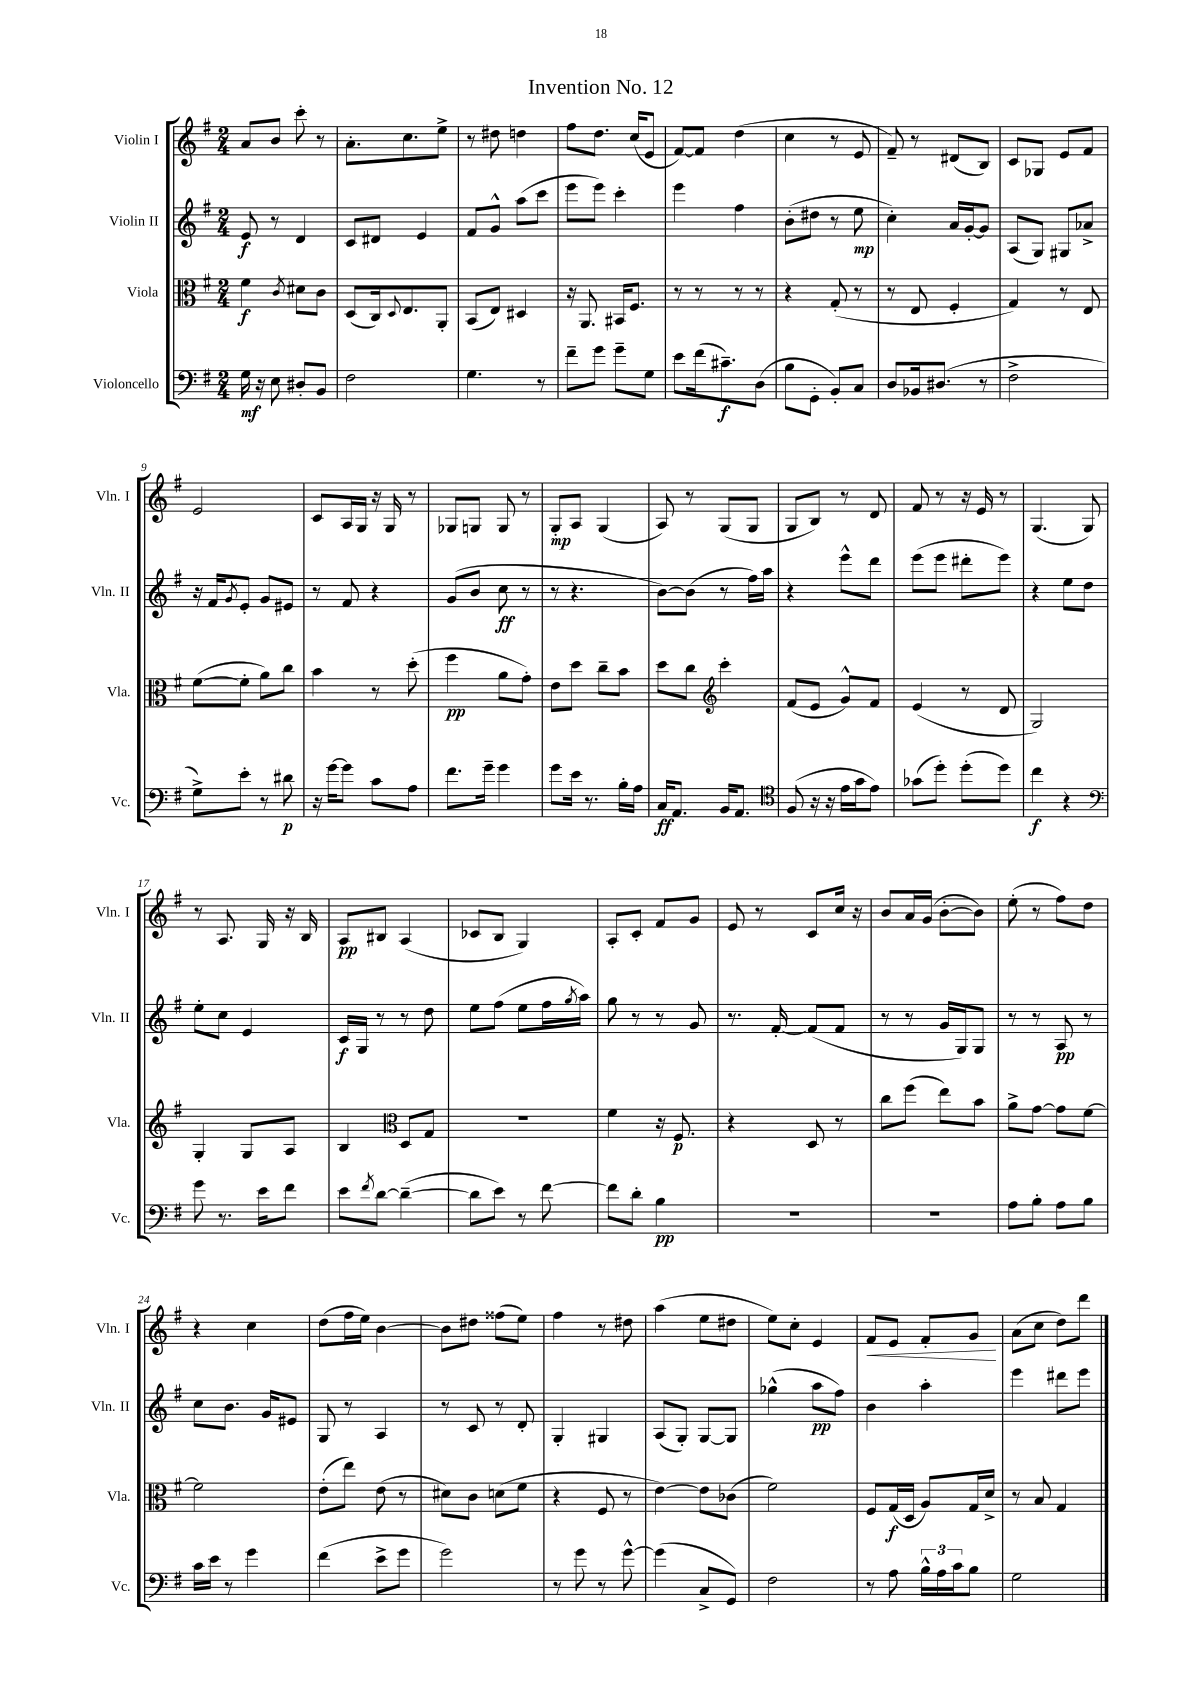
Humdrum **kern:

**kern	**kern	**kern	**kern
*staff4	*staff3	*staff2	*staff1
*clefF4	*clefC3	*clefG2	*clefG2
*k[f#]	*k[f#]	*k[f#]	*k[f#]
*M2/4	*M2/4	*M2/4	*M2/4
16G	4f#	8e	8a
16r	.	.	.
8E	.	8r	8b
.	8qc	.	.
8D#'	8d#	4d	8ccc'
8BB	8c	.	8r
=	=	=	=
2F#	(8D	8c	8.a'
.	16C)	8d#	.
.	8qqD	.	.
.	8.E	.	8.cc
.	.	4e	.
.	8AA'	.	8ee^
=	=	=	=
4.G	(8BB	8f#	8r
.	8E)	8g^^	8dd#
.	4D#	(8aa	4dd
8r	.	8ccc	.
=	=	=	=
8f#~	16r	8eee	8ff#
.	8.AA	.	.
8g	.	8eee)	8.dd
8g~	16BB#	4ccc'	.
.	8.F#	.	(16cc
8G	.	.	8e
=	=	=	=
8e	8r	4eee	[8f#)
(16f#	8r	.	8f#]
8.c#~)	.	.	.
.	8r	4ff#	(4dd
(8D	8r	.	.
=	=	=	=
8B	4r	(8b'	4cc
8GG'	.	8dd#	.
8BB')	(8G'	8r	8r
8C	8r	8ee	8e
=	=	=	=
8D	8r	4cc')	8f#~)
16BB-	8E	.	8r
(8.D#	.	.	.
.	4F#'	16a	(8d#
.	.	[16g'	.
8r	.	8g]	8B)
=	=	=	=
2F#^	4G)	(8A	8c
.	.	8G)	8G-
.	8r	8G#	8e
.	8E	8a-^	8f#
=	=	=	=
8G^)	([8f#	16r	2e
.	.	16f#	.
.	.	8qg	.
8e'	8f#']	8e'	.
8r	8a)	8g	.
8d#	8cc	8e#	.
=	=	=	=
16r	4b	8r	8c
[16g	.	.	.
8g]	.	8f#	16A
.	.	.	16G
8c	8r	4r	16r
.	.	.	16G
8A	(8dd'	.	8r
=	=	=	=
8.f#	4ff#	(8g	8G-
.	.	8b	8G
16g~	.	.	.
4g	8a	8cc	8G
.	8g')	8r	8r
=	=	=	=
8g	8e	8r	8G'
16e	8dd	4.r	8A
8.r	.	.	.
.	8cc~	.	(4G
16B'	8b	.	.
16A	.	.	.
=	=	=	=
16C	8dd	[8b)	8A)
8.AA	.	.	.
.	8cc	(8b]	8r
*	*clefG2	*	*
16BB	4ccc'	8r	(8G
8.AA	.	.	.
.	.	16ff#)	8G
.	.	16aa	.
=	=	=	=
*clefC4	*	*	*
(8F#	(8f#	4r	8G
16r	8e	.	8B)
16r	.	.	.
16e	8g^^)	8eee^^	8r
16g	.	.	.
8e)	8f#	8ddd	8d
=	=	=	=
(8g-	(4e	(8eee	8f#
8dd')	.	8eee	8r
(8dd'	8r	8ddd#'	16r
.	.	.	16e
8dd)	8d	8eee)	8r
=	=	=	=
4cc	2G)	4r	(4.G
4r	.	8ee	.
.	.	8dd	8G)
=	=	=	=
*clefF4	*	*	*
8g	4G'	8ee'	8r
8.r	.	8cc	8.A
.	8G	4e	.
16e	.	.	16G
8f#	8A	.	16r
.	.	.	16B
=	=	=	=
8e	4B	16c	8A
.	.	16G	.
8qf#	.	.	.
[8d	.	8r	8B#
*	*clefC3	*	*
(4d~_	8D	8r	(4A
.	8G	8dd	.
=	=	=	=
8d]	2r	8ee	8c-
8e)	.	(8ff#	8B
8r	.	8ee	4G)
[8f#	.	16ff#	.
.	.	8qgg	.
.	.	16aa)	.
=	=	=	=
8f#]	4f#	8gg	8A'
8d'	.	8r	8c'
4B	16r	8r	8f#
.	8.F#	.	.
.	.	8g	8g
=	=	=	=
2r	4r	8.r	8e
.	.	.	8r
.	.	[16f#'	.
.	8D	(8f#]	8c
.	8r	8f#	16cc
.	.	.	16r
=	=	=	=
2r	8cc	8r	8b
.	(8ff#	8r	16a
.	.	.	(16g
.	8ee)	16g	[8b'
.	.	16G)	.
.	8b	8G	8b])
=	=	=	=
8A	8a^	8r	(8ee'
8B'	[8g	8r	8r
8A	8g]	8A	8ff#)
8B	[8f#	8r	8dd
=	=	=	=
16c	2f#]	8cc	4r
16e	.	.	.
8r	.	8.b	.
4g	.	.	4cc
.	.	16g	.
.	.	8e#	.
=	=	=	=
(4f#	(8e'	8G	(8dd
.	8ee)	8r	16ff#
.	.	.	16ee)
8e^	(8e	4A	[4b
8g	8r	.	.
=	=	=	=
2g)	8d#)	8r	8b]
.	8c	8c	8dd#
.	(8d	8r	(8ff##
.	8f#	8d'	8ee)
=	=	=	=
8r	4r	4G'	4ff#
8g	.	.	.
8r	8F#	4G#	8r
[8g^^	8r	.	8dd#
=	=	=	=
(4g]	[4e)	(8A	(4aa
.	.	8G')	.
8C^	8e]	[8G	8ee
8GG)	(8c-	8G]	8dd#
=	=	=	=
2F#	2f#)	(4gg-^^	8ee)
.	.	.	8cc'
.	.	8aa	4e
.	.	8ff#)	.
=	=	=	=
8r	8F#	4b	8f#
8A	(16G	.	8e
.	16D	.	.
24B^^	8A)	4aa'	8f#'
24A	.	.	.
24c	.	.	.
8B	16G	.	8g
.	16d^	.	.
=	=	=	=
2G	8r	4eee	(8a
.	8B	.	8cc
.	4G	8ddd#	8dd)
.	.	8eee	8ddd
==	==	==	==
*-	*-	*-	*-
